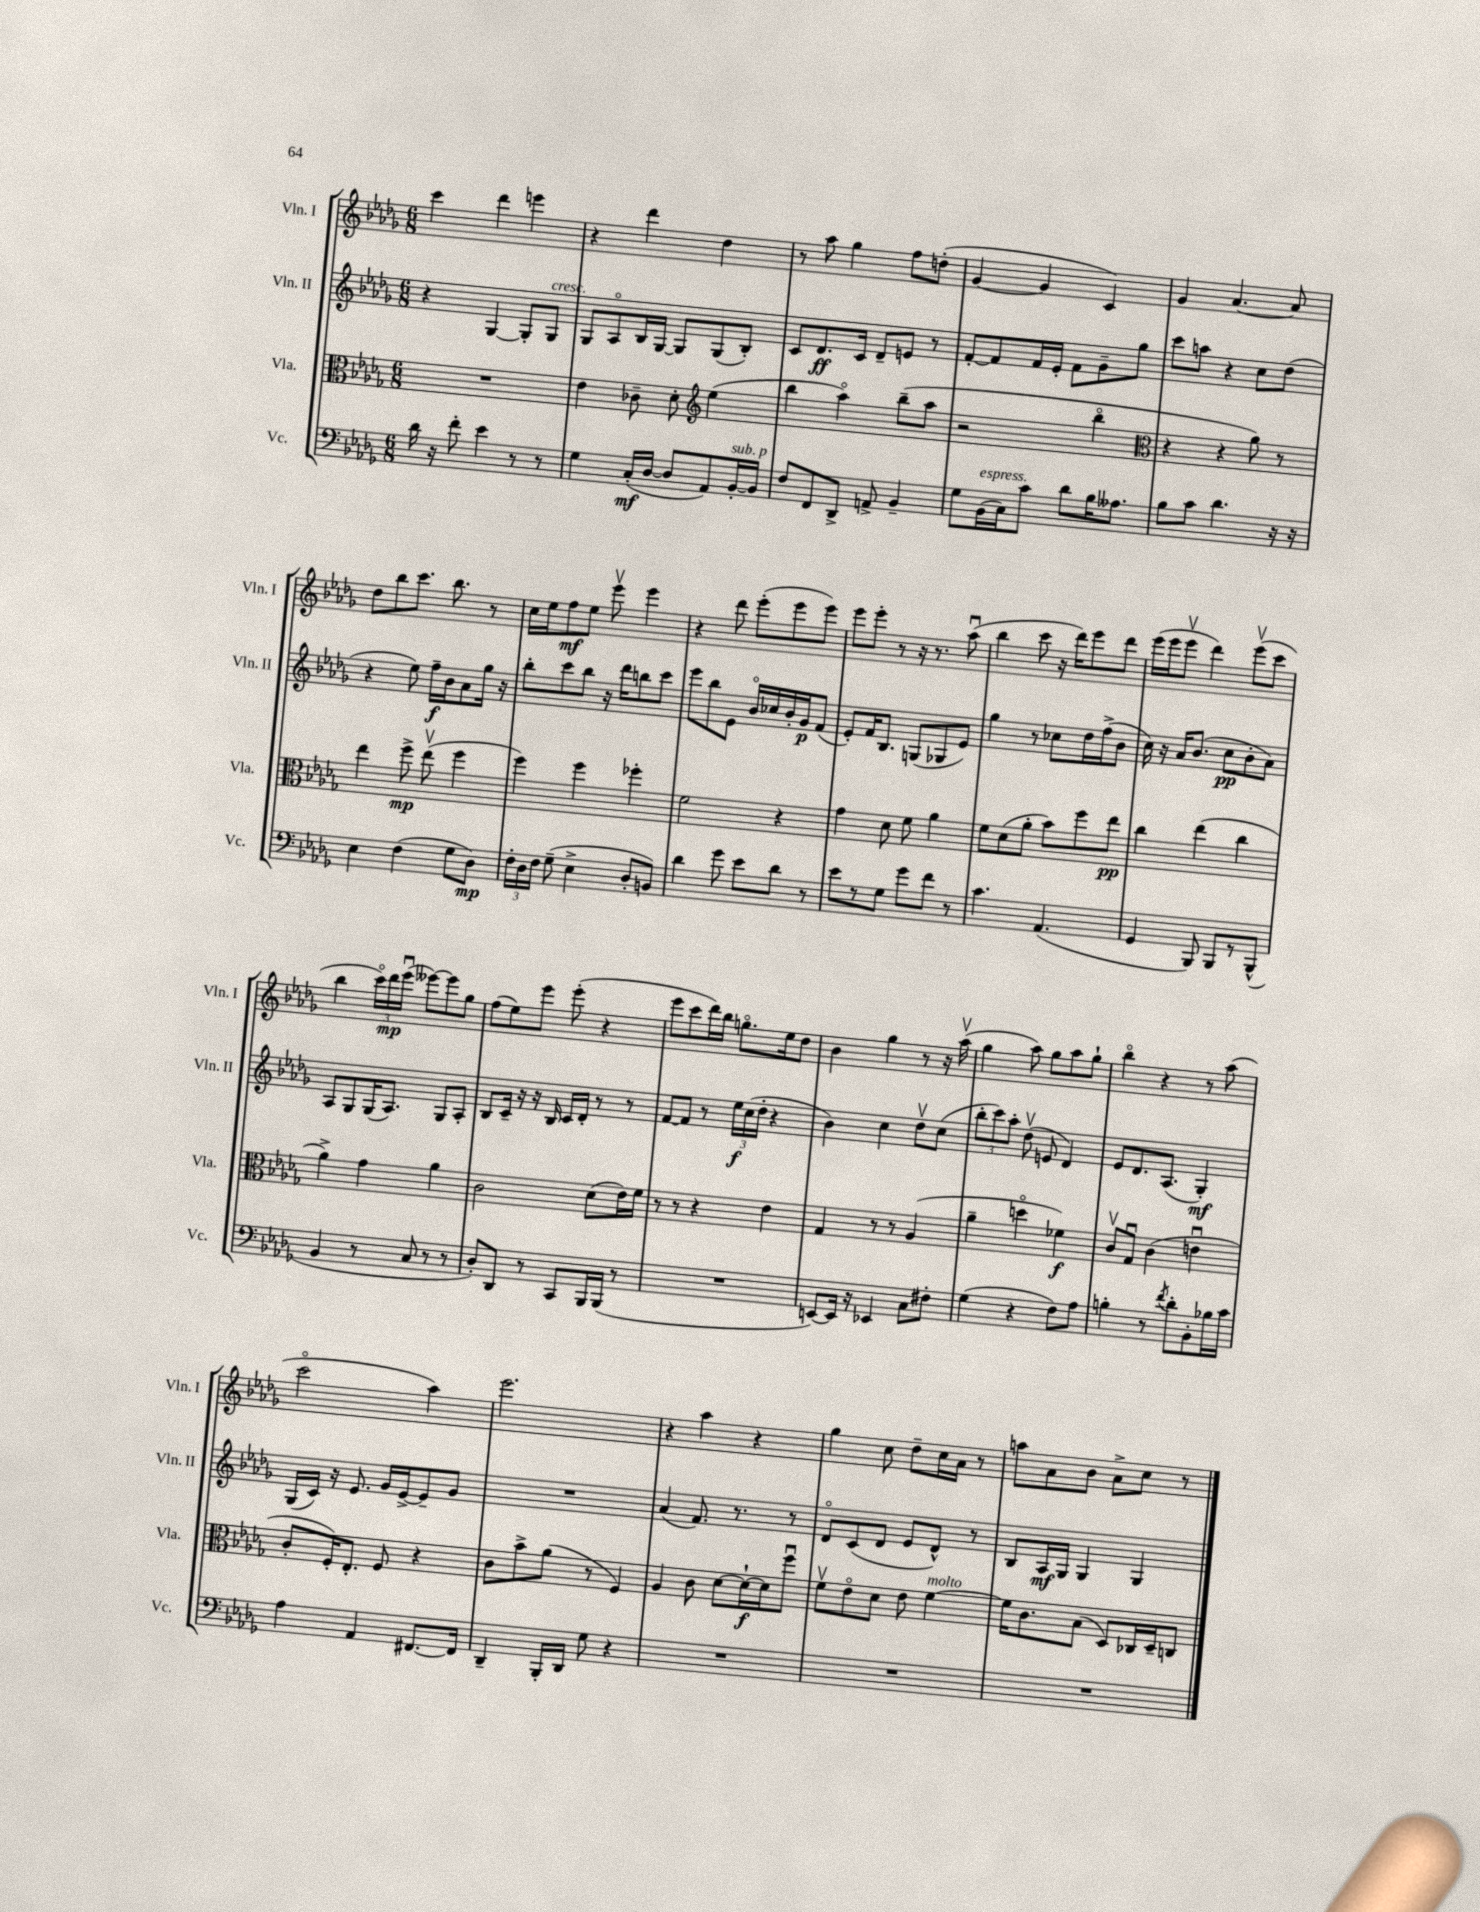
<<
\new StaffGroup <<
\new Staff = "s0" \with { instrumentName = "Vln. I" shortInstrumentName = "Vln. I" } {
    \clef treble \key des \major \numericTimeSignature \time 6/8
    \autoBeamOff c'''4 des'''4 e'''4 |
    r4 des'''4 des''4 |
    r8 aes''8 ges''4 f''8[ d''8]-.( |
    ges'4~ ges'4 c'4) |
    ges'4 aes'4.~ aes'8 |
    des''8[ bes''8 c'''8.] bes''8. r8 |
    c''16[ ees''16 f''8\mf ees''8] ees'''8\upbow ees'''4 |
    r4 des'''8 ees'''8[-.( ees'''8 ees'''8]) |
    ees'''8[ ees'''8]-. r8 r16 r8. aes''8\downbow( |
    bes''4 c'''8 r16 des'''16[) ees'''8 des'''8] |
    ees'''16[( ees'''16 ees'''8]\upbow des'''4) ees'''8[\upbow( c'''8] |
    bes''4 \tuplet 3/2 { c'''16[\flageolet) des'''16\mp ees'''16]\downbow( } eeses'''8[~) eeses'''8 ges''8] |
    f''8[( ees''8) ees'''8] ees'''8-.( r4 |
    ees'''8[ c'''8 des'''16) bes''16] g''8.[\flageolet ees''16 des''8] |
    bes'4 ges''4 r8 r16 aes''16\upbow( |
    ges''4 aes''8) ges''8[ aes''8 ges''8]-! |
    bes''4\flageolet r4 r8 aes''8( |
    c'''2\flageolet aes''4) |
    ees'''2. |
    r4 aes''4 r4 |
    ges''4 c''8 des''8[-- c''16 aes'16] r8 |
    a''8[ aes'8 bes'8] aes'8[-> c''8] r8 \bar "|." |
}
\new Staff = "s1" \with { instrumentName = "Vln. II" shortInstrumentName = "Vln. II" } {
    \clef treble \key des \major \numericTimeSignature \time 6/8
    \autoBeamOff r4 ges4~ ges8[-. ges8]^\markup { \italic "cresc." } |
    ges8[ aes8\flageolet bes16 ges16]~ ges8[ ges8( bes8]-.) |
    c'8[ des'8.\ff c'16] des'8[-- e'8] r8 |
    f'8[~-. f'8 f'16 ees'16]-. f'8[ ges'8-- ges''8] |
    c'''8[ a''8] r4 c''8[ des''8]( |
    r4 ees''8) f''16[--\f bes'16 aes'8 ges''16] r16 |
    bes''8[-. c'''8 bes''8] r16 des'''16[ b''8 c'''8] |
    ees'''8[ bes''8 ees'8] bes'16[\flageolet ces''16 bes'16-. ges'16\p f'8]( |
    ees'8[-.) f'16 bes8.] g8[( ges8 ees'8]) |
    ges''4 r8 ces''8[ des''16 f''16->( bes'8] |
    c''16) r16 aes'16[ bes'8.]( c''8[\pp bes'8-. aes'8]) |
    aes8[ ges8 ges16( aes8.]) ges8[ aes8]-. |
    bes8[ c'16]-- r16 r16 bes16 c'16[ des'16]-. r8 r8 |
    f'8[~ f'8] r8 \tuplet 3/2 { ees''16[\f c''16( des''16]-. } r4 |
    bes'4) c''4 des''8[\upbow c''8]( |
    \tuplet 3/2 { bes''8[-. c'''8) aes''8]-. } des''8\upbow( e'8 des'4) |
    ees'8[ des'8. aes8.]( ges4-.\mf) |
    ges16[( c'16]) r16 ees'8. ges'16[ ees'16~-> ees'8-- ges'8] |
    R2. |
    aes'4( f'8.) r8. r8 |
    des'8[\flageolet c'8( des'8] ees'8[ des'8]-^) r8 |
    bes8[ aes16\mf ges16] ges4 ges4 \bar "|." |
}
\new Staff = "s2" \with { instrumentName = "Vla." shortInstrumentName = "Vla." } {
    \clef alto \key des \major \numericTimeSignature \time 6/8
    \autoBeamOff R2. |
    ees'4 ces'8-- des'8-. \clef treble ees''4( |
    bes''4 aes''4\flageolet) bes''8[--( aes''8] |
    r2 bes''4\flageolet |
    \clef alto r4 r4 aes'8) r8 |
    ees''4 f''8->\mp ees''8\upbow( f''4 |
    f''4) f''4 fes''4-. |
    f'2 r4 |
    ges'4 des'8 f'8 aes'4 |
    f'8[ des'8( aes'8]-. bes'8[) f''8 ees''8]\pp |
    c''4 ees''4( c''4 |
    aes'4->) ges'4 aes'4 |
    c'2 des'8[( ees'16) f'16] |
    r8 r8 r4 ees'4 |
    ges4 r8 r8 aes4( |
    aes'4-- d''4\flageolet fes'4\f) |
    c'8[\upbow ges8]\downbow c'4( e'4\downbow |
    c'8[-. f16-.) ees8.]-. f8 r4 |
    c'8[ bes'8-> aes'8]( r8 f4) |
    aes4 c'8 des'8[~ des'16~-!\f des'16 f''8]\downbow |
    f'8[\upbow ees'8\flageolet des'8] ees'8 f'4~^\markup { \italic "molto" } |
    f'16[ c'8. bes8]( des8[) ces16 des16-- c8] \bar "|." |
}
\new Staff = "s3" \with { instrumentName = "Vc." shortInstrumentName = "Vc." } {
    \clef bass \key des \major \numericTimeSignature \time 6/8
    \autoBeamOff des'16 r16 f'8-. ees'4 r8 r8 |
    ges4 c16[-.\mf( des16]~ des8[ aes,8) bes,16~-.^\markup { \italic "sub. p" } bes,16] |
    f8[ f,8 des,8]-> a,8-> bes,4-- |
    ges8[ bes,16^\markup { \italic "espress." }( c16) c'8] des'8[ bes16 aeses8.] |
    bes8[ c'8] des'4. r16 r16 |
    ees4 f4( ges8[ des8]\mp) |
    \tuplet 3/2 { f16[-. des16 f16] } ges8--( ees4-> des8[-. b,8]) |
    des'4 ges'8 ees'8[ des'8] r8 |
    ees'8[ r8 ges8] ges'8[ f'8] r8 |
    c'4. aes,4.( |
    ges,4 bes,,8) bes,,8[ r8 bes,,8]-^( |
    bes,4 r8 c8 r8 r8 |
    des8[-.) des,8] r8 c,8[ bes,,16 bes,,16]( r8 |
    R2. |
    e,8[~) e,16] r16 ees,4 c8[ fis8]-. |
    ges4( r4 f8[) aes8] |
    b4-. r8 \acciaccatura { f'8 } des'8[-. bes,8-. bes16 c'16] |
    aes4 aes,4 fis,8.[~ fis,16] |
    des,4-- bes,,16[-. des,16] ges8 r4 |
    R2. |
    R2. |
    R2. \bar "|." |
}
>>
>>
\layout { \context { \Score \remove "Bar_number_engraver" } }
